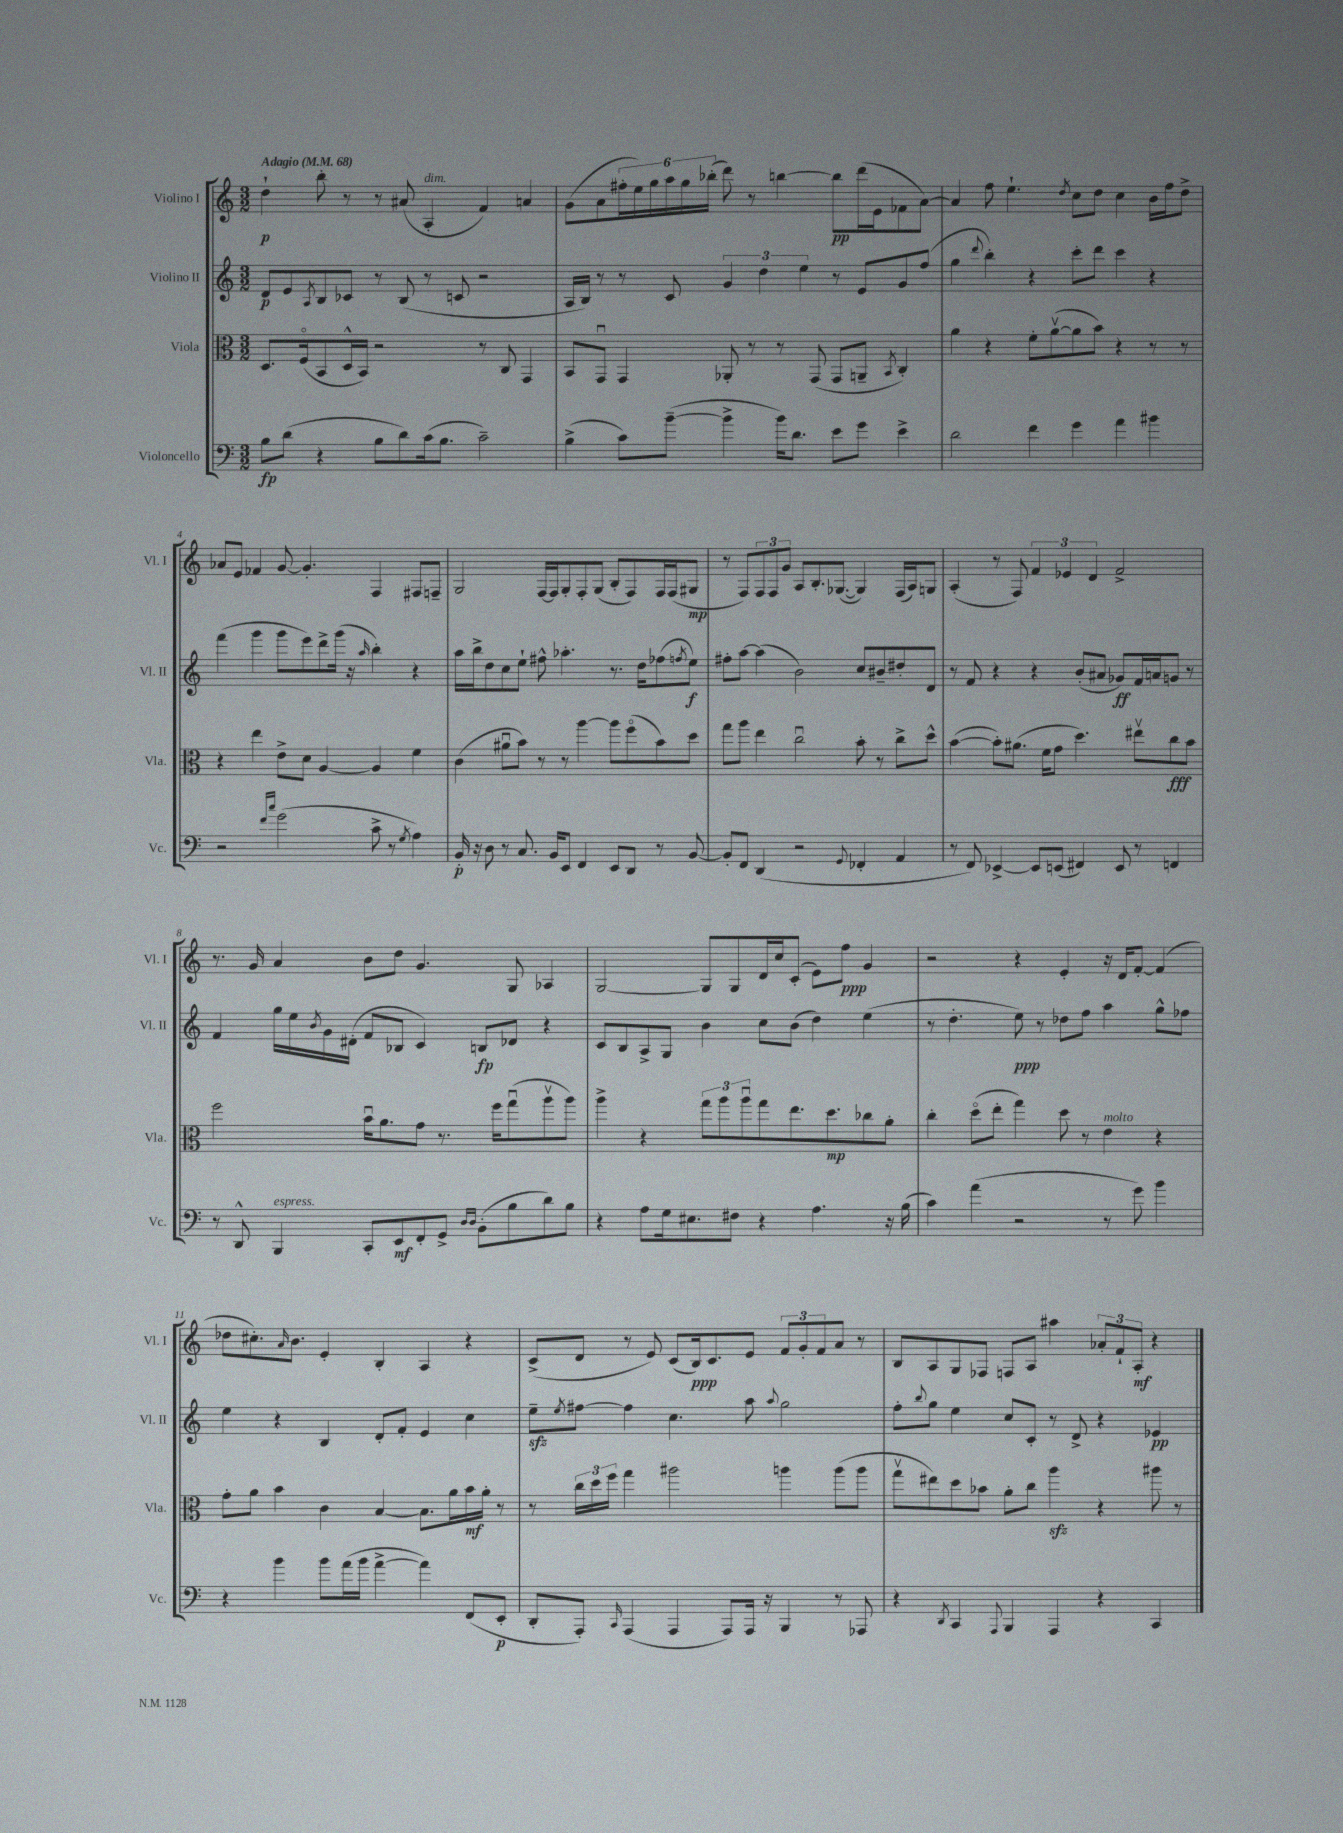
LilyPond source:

<<
\new StaffGroup <<
\new Staff = "s0" \with { instrumentName = "Violino I" shortInstrumentName = "Vl. I" } {
    \clef treble \key c \major \numericTimeSignature \time 3/2 \tempo "Adagio" 4 = 68
    d''4-!\p b''8-. r8 r8 ais'8( a4-.^\markup { \italic "dim." } f'4) a'4 |
    g'8( a'8 \tuplet 6/4 { fis''16-. e''16) g''16 a''16 g''16 bes''16-.( } d'''8) r8 b''4~ b''8\pp d'''16( e'16 fes'8 a'8~) |
    a'4 f''8 e''4.-! \acciaccatura { d''8 } c''8 d''8 c''4 b'16 f''16 d''8-> |
    aes'8 e'8 fes'4 g'8~ g'4.-. f4 fis8 f8-- |
    g2 f16~ f16 g8-. f8-. g8( b8-. f8) f16 f16( gis8\mp |
    r8 f8) \tuplet 3/2 { f8 f8 g'8 } a8 b8.-. ges8.~( ges4) f16( a16) g8 |
    a4-.( r8 f8) \tuplet 3/2 { f'4 ees'4 d'4 } f'2-> |
    r8. g'16 a'4 b'8 d''8 g'4. g8 aes4 |
    g2~ g8 g8 d'16 c''16 c'8-.( e'8) f''8\ppp g'4 |
    r2 r4 e'4-. r16 d'16 f'8~-. f'4( |
    des''8 cis''8.-.) \grace { a'16 } b'8. e'4-. b4-. a4 r4 |
    c'8->( d'8 r8 e'8) c'8( b16\ppp) c'8. e'8 \tuplet 3/2 { f'8 g'8-. f'8 } a'8 r8 |
    b8 a8 g8 fes8 f8 a8 ais''4 \tuplet 3/2 { aes'8-. f'8-! a8-.\mf } r4 \bar "|." |
}
\new Staff = "s1" \with { instrumentName = "Violino II" shortInstrumentName = "Vl. II" } {
    \clef treble \key c \major \numericTimeSignature \time 3/2
    d'8\p e'8 \acciaccatura { a8 } b8 ces'8 r8 b8( r8 c'8 r2 |
    a16 b16) r8 r8 c'8 \tuplet 3/2 { g'4 d''4 e''4 } r8 e'8 g'8 f''8( |
    g''4 \appoggiatura { d'''8 } b''4-.) r4 c'''8-. d'''8 c'''4 r4 |
    f'''4( g'''4 g'''8 e'''8) d'''8-> g'''16( r16 \grace { a''16 } b''4-.) r4 |
    a''16 b''16-> d''8 c''8 e''8-! fis''8-^ aes''4.-. r8. d''16 fes''8( \acciaccatura { f''8 } e''8\f) |
    fis''8-. a''8~ a''4( b'2) c''8 bis'8-- dis''8-. d'8 |
    r8 f'8 r4 r4 b'8-.( ais'8 ges'8\ff) f'16 a'16 g'8 r8 |
    f'4 g''16 e''16 \acciaccatura { b'8 } g'16 dis'16-.( f'8 bes8 c'4) b8\fp des'8 r4 |
    c'8 b8 a8-> g8 b'4 c''8 b'8( d''4) e''4( |
    r8 d''4.-. e''8\ppp) r8 des''8 f''8 a''4 g''8-^ fes''8 |
    e''4 r4 b4 d'8-. f'8-. e'4 c''4 |
    e''8--\sfz \acciaccatura { e''8 } fis''8~ fis''4 c''4. a''8 \appoggiatura { a''8 } g''2 |
    f''8-. \appoggiatura { b''8 } g''8 e''4 c''8 c'8-. r8 d'8-> r4 ees'4\pp \bar "|." |
}
\new Staff = "s2" \with { instrumentName = "Viola" shortInstrumentName = "Vla." } {
    \clef alto \key c \major \numericTimeSignature \time 3/2
    d8. f16\flageolet( b,8 d16-^ b,16) r2 r8 c8 g,4 |
    b,8 g,8\downbow g,4 aes,8-. r8 r8 g,8( g,8 a,8-- \acciaccatura { b,8 } c4-.) |
    a'4 r4 f'8-. a'8~\upbow( a'8 b'8) r4 r8 r8 |
    r4 e''4 e'8-> d'8 a4~ a4 f'4 |
    c'4( ais'8\downbow b'8) r8 r8 a''4~ a''8 f''8\flageolet( b'8) d''8 |
    g''8 a''8 e''4 c''2\downbow b'8-. r8 c''8-> d''8-^ |
    b'4~( b'8-.) ais'8.( f'16 g'8 d''4.) eis''8\upbow c''8\fff b'8 |
    f''2 b'16\downbow a'8. g'8 r8. f''16 g''8\downbow( a''8\upbow a''8) |
    a''4-> r4 \tuplet 3/2 { g''8 a''8 a''8\downbow } g''8 e''8. d''8.\mp ces''8 a'8-. |
    c''4-. d''8\flageolet( e''8-. g''4) d''8 r8 e'4^\markup { \italic "molto" } r4 |
    g'8-. a'8 b'4 c'4 b4~ b8. a'16 b'16\mf a'16-. r8 |
    r8 \tuplet 3/2 { c''16 d''16 f''16 } g''4 ais''2 a''4 a''8( a''8 |
    g''8\upbow eis''8) d''8 bes'8 a'8-. c''8 a''4\sfz r4 ais''8 r8 \bar "|." |
}
\new Staff = "s3" \with { instrumentName = "Violoncello" shortInstrumentName = "Vc." } {
    \clef bass \key c \major \numericTimeSignature \time 3/2
    b8\fp d'8( r4 b8 d'8) c'16( b8. c'2--) |
    b4->( c'8) b'8~--( b'4-> b'16) d'8. e'8 g'8 e'4-> |
    d'2 f'4 g'4 a'4 bis'4 |
    r2 \grace { f'16 c''16 } g'2( c'8-> r8 \acciaccatura { g8 } a4) |
    b,16-.\p r16 d8 r8 c8. b,16 e,8 f,4 e,8 d,8 r8 b,8~ |
    b,8-. f,8 d,4( r2 \appoggiatura { g,8 } fes,4-. a,4 |
    r8 f,8) ees,4~-> ees,8 e,8( fis,4) e,8 r8 f,4 |
    r8 d,8-^ b,,4^\markup { \italic "espress." } c,8-. e,8\mf f,8-. g,8-> \grace { d16 d16 } b,8-.( b8 d'8) b8 |
    r4 a8 g16 eis8. fis8 r4 a4. r16 b16( |
    c'4) a'4( r2 r8 g'8) b'4 |
    r4 b'4 b'8 a'16( b'16 a'4~-> a'4) f,8( e,8-.\p |
    d,8-. a,,8-.) \grace { c,16 } a,,4( a,,4 a,,8) a,,16 r16 b,,4 r8 aes,,8 |
    r4 \acciaccatura { d,8 } c,4 \appoggiatura { a,,8 } b,,4 a,,4 r4 c,4 \bar "|." |
}
>>
>>
